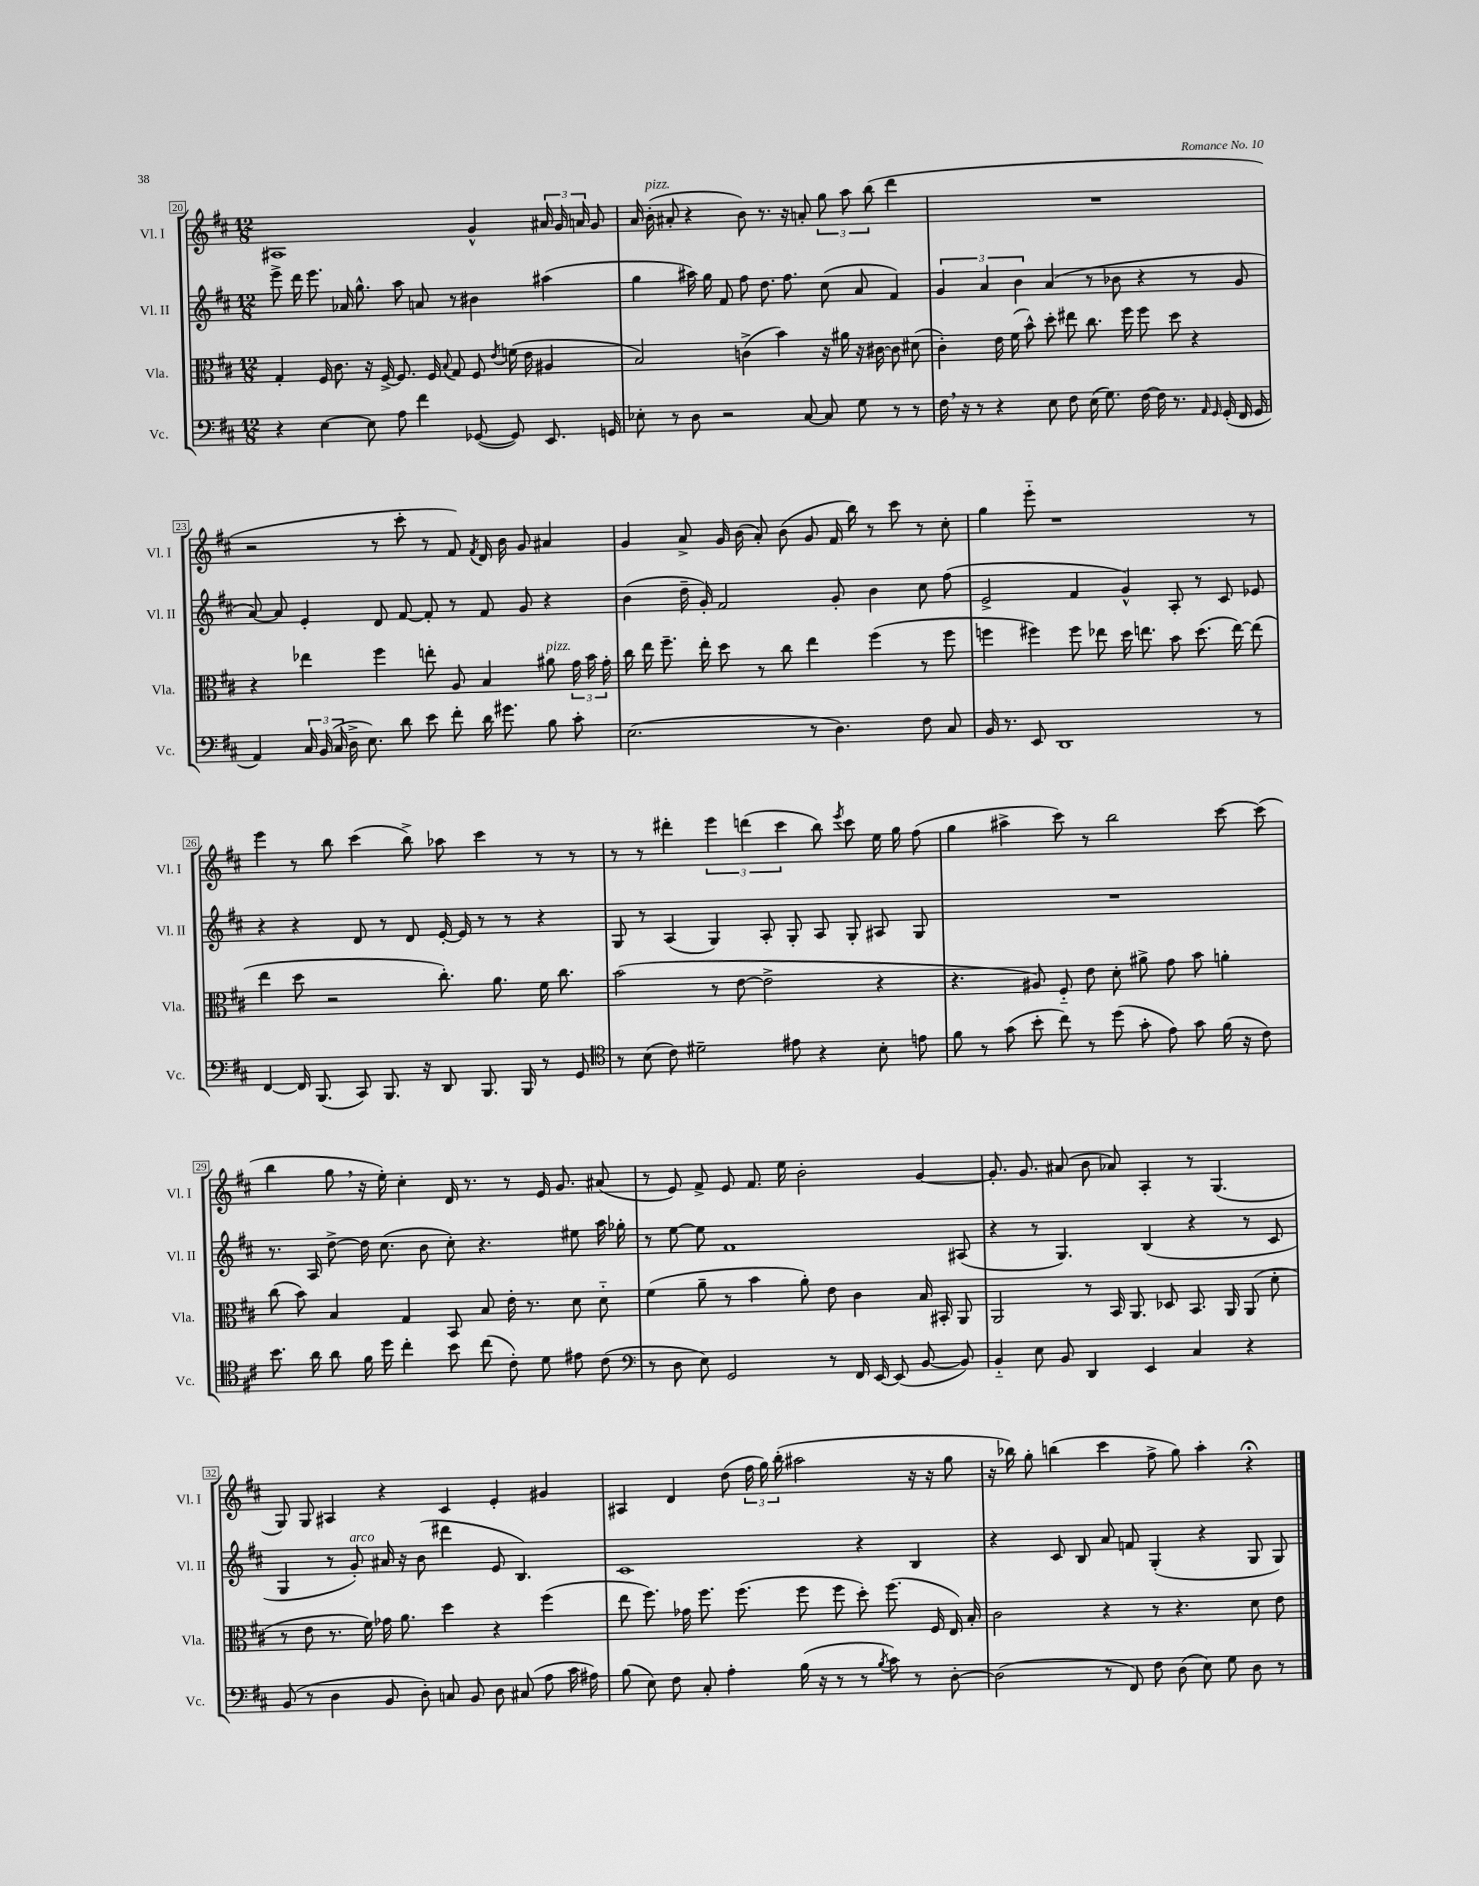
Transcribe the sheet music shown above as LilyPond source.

<<
\new StaffGroup <<
\new Staff = "s0" \with { instrumentName = "Vl. I" shortInstrumentName = "Vl. I" } {
    \clef treble \key d \major \numericTimeSignature \time 12/8
    \autoBeamOff ais1 g'4-^ \tuplet 3/2 { ais'16 g'16 a'16 } g'8 |
    a'16 b'16-.^\markup { \italic "pizz." }( ais'8-. r4 b'8) r8. r16 a'8-. \tuplet 3/2 { g''8 a''8 b''8( } d'''4 |
    R1. |
    r2 r8 cis'''8-. r8 fis'8) \acciaccatura { fis'8 } d'16 b'16 g'8 ais'4 |
    g'4 a'8-> g'16 b'16( a'8-.) b'8( g'8 fis'16 b''16) r8 cis'''8 r8 cis''8-. |
    g''4 e'''8-_ r1 r8 |
    e'''4 r8 b''8 cis'''4( b''8->) aes''8 cis'''4 r8 r8 |
    r8 r8 dis'''4-. \tuplet 3/2 { e'''4 d'''4( cis'''4 } b''8) \acciaccatura { e'''8 } cis'''8 e''16 g''16 fis''8( |
    g''4 ais''4-> cis'''8) r8 b''2 cis'''8~ cis'''8( |
    b''4 g''8 \breathe r16 e''16-.) cis''4-. d'16 r8. r8 e'16 g'8. ais'8( |
    r8 e'8) fis'8-> e'8 fis'8. e''16 b'2-. g'4~ |
    g'8.-. g'8. ais'8( b'8 aes'8) a4-. r8 g4.( |
    g8) g8 ais4 r4 cis'4 e'4-. gis'4 |
    ais4 d'4 d''8( \tuplet 3/2 { fis''16 g''16) b''16-.( } ais''2 r16 r16 g''8 |
    r16 bes''16) g''8-. b''4( cis'''4 fis''8-> g''8) a''4-. r4\fermata \bar "|." |
}
\new Staff = "s1" \with { instrumentName = "Vl. II" shortInstrumentName = "Vl. II" } {
    \clef treble \key d \major \numericTimeSignature \time 12/8
    \autoBeamOff e'''8-> d'''16 e'''8. aes'16 g''8.-^ a''8 a'8 r8 bis'4 ais''4( |
    g''4 ais''16) g''16 fis'8 fis''8 d''8. fis''8. cis''8( a'8 fis'4) |
    \tuplet 3/2 { g'4 a'4 b'4 } a'4( r8 bes'8 r4 r8 g'8 |
    a'8~) a'8 e'4-. d'8 fis'8~ fis'8-. r8 fis'8 g'8 r4 |
    b'4( d''16-- g'16-.) fis'2 g'8-. b'4 cis''8 fis''8( |
    e'2-> fis'4 g'4-^) a8-. r8 cis'8 ees'8 |
    r4 r4 d'8 r8 d'8 e'16~-. e'16 r8 r8 r4 |
    g8 r8 a4( g4) a8-. g8-. a8 g8-. ais8 g8 |
    R1. |
    r8. a16 d''8~-> d''16 cis''8.( b'8 cis''8-.) r4. eis''8 a''16 ges''16-. |
    r8 e''8~ e''8 fis'1 ais8( |
    r4 r8 g4.) b4( r4 r8 cis'8 |
    g4 r8 g'8-.^\markup { \italic "arco" }) ais'16 r16 b'8( dis'''4 e'8 b4.) |
    cis'1 r4 b4 |
    r4 cis'8 b8 a'8 f'8 g4-.( r4 g8 g8) \bar "|." |
}
\new Staff = "s2" \with { instrumentName = "Vla." shortInstrumentName = "Vla." } {
    \clef alto \key d \major \numericTimeSignature \time 12/8
    \autoBeamOff g4-. fis16 cis'8. r16 fis16~-> fis8. fis16 \appoggiatura { b8 } g8 fis8 \acciaccatura { e'8 } f'16( e'16 ais4 |
    b2) c'4->( b'4) r16 ais'16 r16 cis'16~ cis'8 dis'8( |
    cis'4-.) e'16 fis'16( b'8-^) d''8-. eis''8 cis''8. fis''16 fis''8 d''8 r4 |
    r4 ees''4 fis''4 e''8-. a8 b4 ais'8^\markup { \italic "pizz." } \tuplet 3/2 { g'16 b'16 g'16-. } |
    cis''16 e''16 fis''8.-- e''16-. d''8 r8 cis''8 e''4 fis''4( r8 fis''8 |
    f''4 fis''4) fis''8 ees''8 d''16 e''8. b'8 d''8.( e''16~) e''8( |
    e''4 d''8 r2 cis''8.-.) a'8. fis'16 cis''8. |
    b'2( r8 e'8~ e'2-> r4 |
    r4. ais8) fis8-_ e'8 d'8-. ais'8-> g'8 b'8 a'4-. |
    cis''8( b'8) b4 g4 b,8 b8 e'16-. r8. d'8 d'8-_ |
    fis'4( a'8-- r8 b'4 a'8-.) e'8 cis'4 b16 bis,16-. a,8 |
    a,2 r8 b,16 a,8. des8 b,8. a,16 a,8( d'8-. |
    r8 e'8 r8. fis'16) ges'16 a'8. d''4 r4 fis''4( |
    e''8 fis''8.) ges'16 fis''8. fis''8.( fis''8 fis''8 d''8-.) fis''8.( fis16 e16) b16-. |
    cis'2 r4 r8 r4. d'8 e'8 \bar "|." |
}
\new Staff = "s3" \with { instrumentName = "Vc." shortInstrumentName = "Vc." } {
    \clef bass \key d \major \numericTimeSignature \time 12/8
    \autoBeamOff r4 e4~ e8 a8 fis'4 ges,8~( ges,8) e,8. g,16 |
    ees8-. r8 d8 r2 cis8~ cis8 g8 r8 r8 |
    fis16 \breathe r16 r8 r4 e8 fis8 e16( g8.) fis16~ fis16 r8. \grace { a,16 g,16 } g,16-.( fis,16 g,16 |
    a,4) \tuplet 3/2 { cis16 b,16( cis16 } d16-> e8.) d'8 e'8 fis'8-. d'16 gis'8. b8 cis'8-. |
    e2.( r8 d4.) fis8 cis8 |
    b,16 r8. e,8 d,1 r8 |
    fis,4~ fis,16 b,,8.( cis,8) b,,8. r16 d,8 b,,8. b,,16 r8 g,8 |
    \clef tenor r8 b8( cis'8) dis'2-- eis'8 r4 b8-. e'8 |
    fis'8 r8 g'8( b'8-. cis''8) r8 d''8( g'8-. e'8) g'8 fis'16( r16 cis'8) |
    b'8. a'16 a'8 fis'16 d''16 cis''4-. b'8 cis''8( cis'8-.) d'8 eis'8 cis'8( |
    \clef bass r8 d8 e8) g,2 r8 fis,16 e,16~ e,8( b,8~ b,8) |
    b,4-_ e8 b,8 d,4 e,4 cis4 r4 |
    b,8( r8 d4 b,8 d8-.) c8 b,8 d8 cis8( a8 cis'16 ais16) |
    b8( e8) fis8 cis8-. a4-. b16( r16 r8 r8 \acciaccatura { b8 } cis'8) r8 d8~-. |
    d2( r8 fis,8) fis8 d8( e8) g8 d8 r8 \bar "|." |
}
>>
>>
\layout { \context { \Score currentBarNumber = #20 \override BarNumber.stencil = #(make-stencil-boxer 0.1 0.3 ly:text-interface::print) } }
